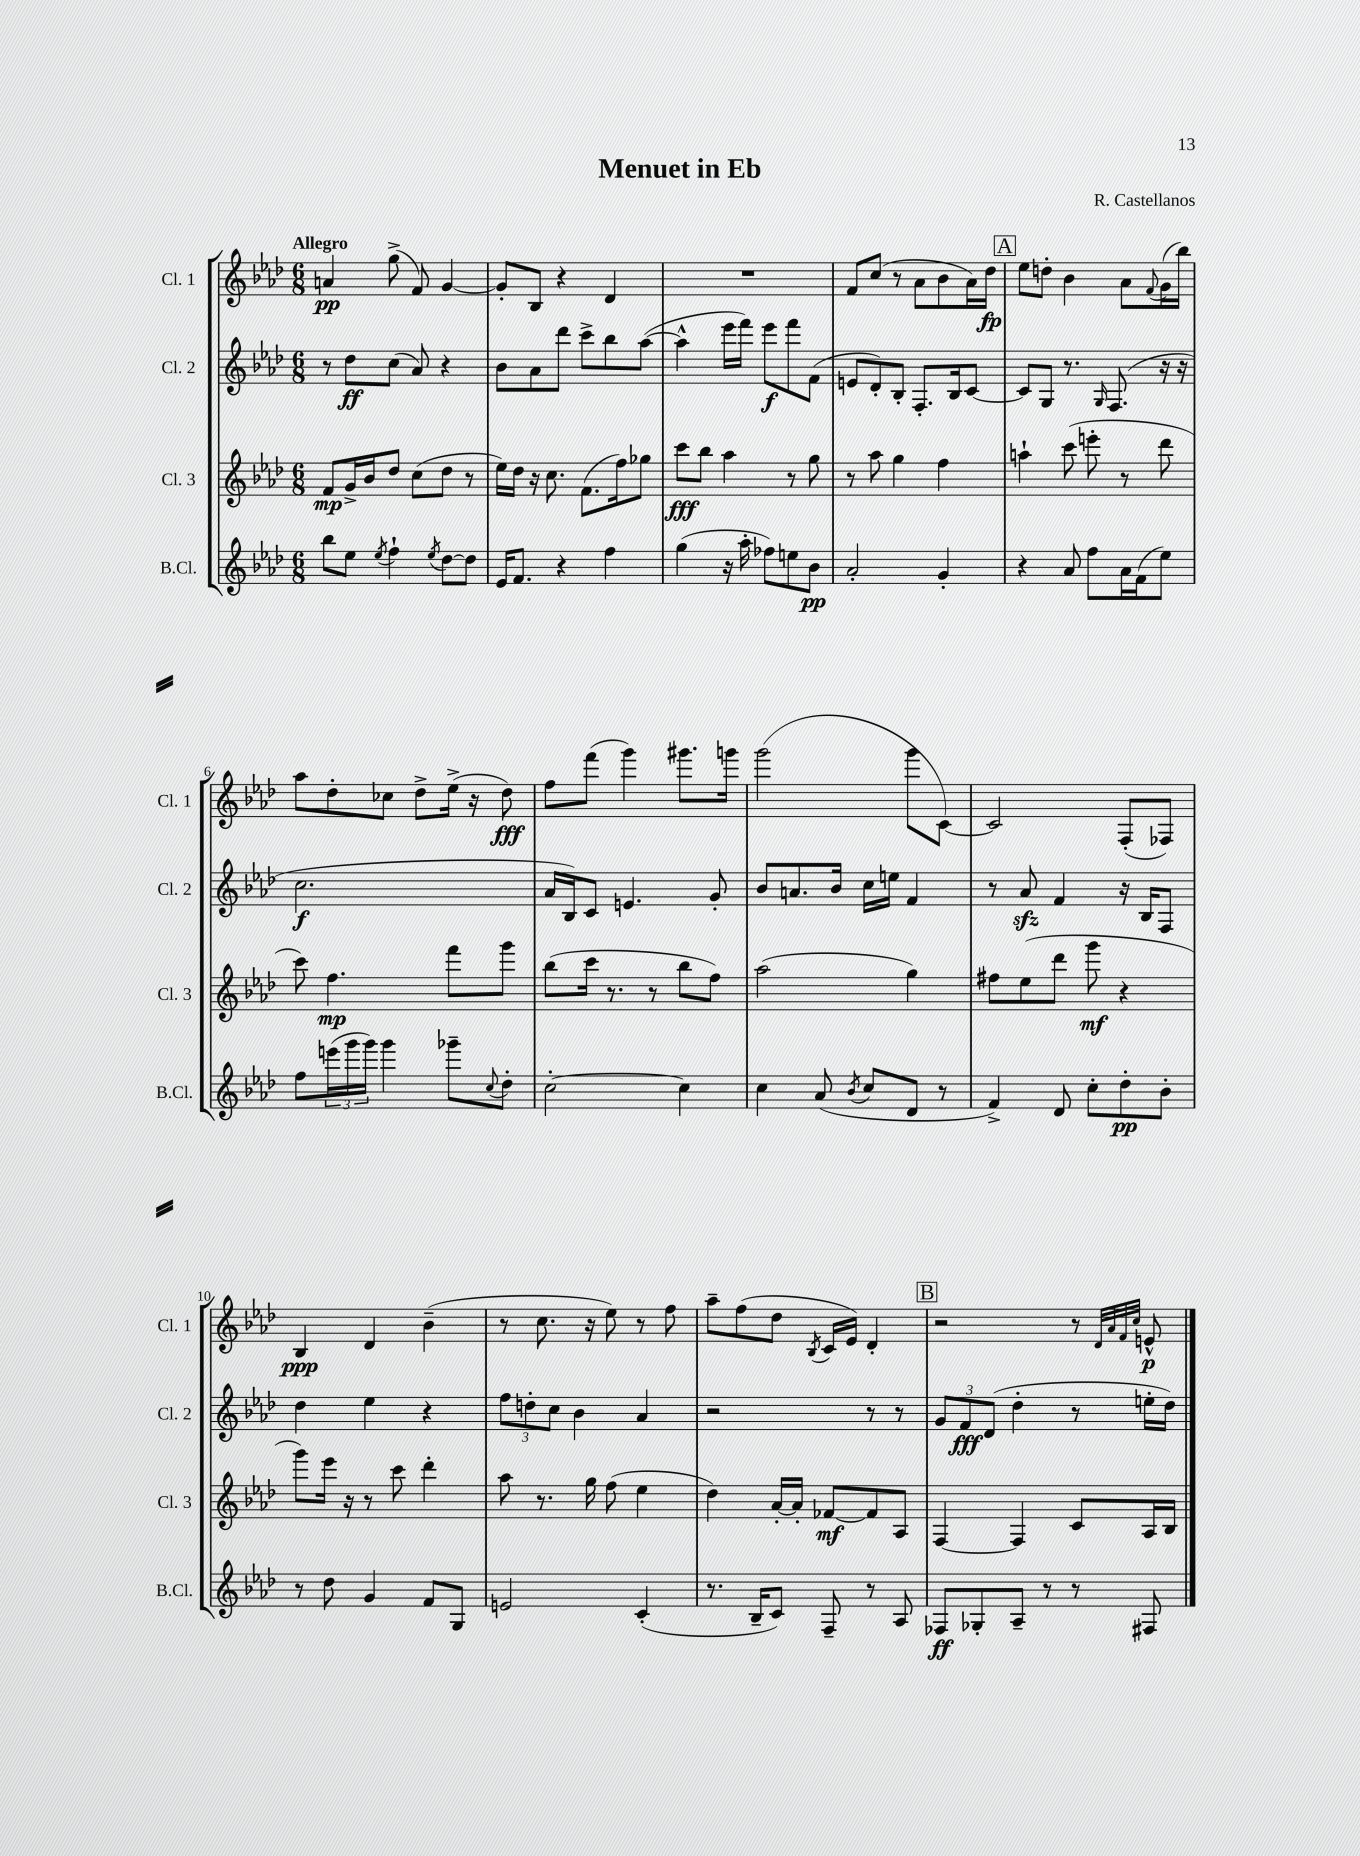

**kern	**dynam	**kern	**dynam	**kern	**dynam	**kern	**dynam
*part4	*part4	*part3	*part3	*part2	*part2	*part1	*part1
*staff4	*staff4	*staff3	*staff3	*staff2	*staff2	*staff1	*staff1
*I"B.Cl.	*	*I"Cl. 3	*	*I"Cl. 2	*	*I"Cl. 1	*
*I'B.Cl.	*	*I'Cl. 3	*	*I'Cl. 2	*	*I'Cl. 1	*
*clefG2	*	*clefG2	*	*clefG2	*	*clefG2	*
*k[b-e-a-d-]	*	*k[b-e-a-d-]	*	*k[b-e-a-d-]	*	*k[b-e-a-d-]	*
*M6/8	*	*M6/8	*	*M6/8	*	*M6/8	*
=1	=1	=1	=1	=1	=1	=1	=1
!	!	!	!	!	!	!LO:TX:a:B:t=Allegro	!
8bb-\L	.	8f/L	mp	8r	.	4an/	pp
8ee-\J	.	16g^/L	.	8dd-\L	ff	.	.
.	.	16b-/J	.	.	.	.	.
8qee-/	.	.	.	.	.	.	.
4ff`\	.	8dd-/J	.	(8cc\J	.	(8gg^\	.
.	.	(8cc\L	.	8a-/)	.	8f/)	.
8qee-/	.	.	.	.	.	.	.
[8dd-\L	.	8dd-\J	.	4r	.	[4g/	.
8dd-\J]	.	8r	.	.	.	.	.
=2	=2	=2	=2	=2	=2	=2	=2
16e-/KL	.	16ee-\LL)	.	8b-\L	.	8g'/L]	.
8.f/J	.	16dd-\JJ	.	.	.	.	.
.	.	16r	.	8a-\	.	8B-/J	.
.	.	8.cc\	.	.	.	.	.
4r	.	.	.	8ddd-\J	.	4r	.
.	.	(8.f\L	.	8ccc^\L	.	.	.
4ff\	.	.	.	8bb-\	.	4d-/	.
.	.	16ff\k)	.	.	.	.	.
.	.	8gg-X\J	.	([8aa-\J	.	.	.
=3	=3	=3	=3	=3	=3	=3	=3
(4gg\	.	8ccc\L	fff	4aa-^^\]	.	2.r	.
.	.	8bb-\J	.	.	.	.	.
16r	.	4aa-\	.	16eee-\LL	.	.	.
16aa-'\	.	.	.	16fff\JJ)	.	.	.
8ff-X\L)	.	.	.	8eee-\L	f	.	.
8een\	.	8r	.	8fff\	.	.	.
8b-\J	pp	8gg\	.	(8f\J	.	.	.
=4	=4	=4	=4	=4	=4	=4	=4
2a-'/	.	8r	.	8en/L	.	8f/L	.
.	.	8aa-\	.	8d-'/)	.	(8cc/J	.
.	.	4gg\	.	8B-'/J	.	8r	.
.	.	.	.	8.F'/L	.	8a-\L	.
4g'/	.	4ff\	.	.	.	8b-\	.
.	.	.	.	16B-/k	.	.	.
.	.	.	.	[8c/J	.	16a-\L)	.
.	.	.	.	.	.	16dd-\JJ	fp
!!LO:REH:place=s1:t=A
=5	=5	=5	=5	=5	=5	=5	=5
4r	.	4aan`\	.	8c/L]	.	8ee-\L	.
.	.	.	.	8G/J	.	8ddn'\J	.
8a-/	.	(8ccc\	.	8.r	.	4b-\	.
8ff\L	.	8eeen'\	.	.	.	.	.
.	.	.	.	16qqG/	.	.	.
.	.	.	.	(8.F/	.	.	.
16a-\L	.	8r	.	.	.	8a-\L	.
(16f\J	.	.	.	.	.	.	.
.	.	.	.	.	.	8qqf/	.
8ee-\J)	.	8ddd-\	.	16r	.	(16g\L	.
.	.	.	.	16r	.	16bb-\JJ)	.
!!LO:LB:g=z
=6	=6	=6	=6	=6	=6	=6	=6
8ff\L	.	8ccc\)	.	2.cc\	f	8aa-\L	.
(24eeen\L	.	4.ff\	mp	.	.	8dd-'\	.
24ggg\	.	.	.	.	.	.	.
24ggg\JJ)	.	.	.	.	.	.	.
4ggg\	.	.	.	.	.	8cc-X\J	.
.	.	.	.	.	.	8dd-^\L	.
8ggg-X~\L	.	8fff\L	.	.	.	(16ee-^\Jk	.
.	.	.	.	.	.	16r	.
8qqcc/	.	.	.	.	.	.	.
8dd-'\J	.	8ggg\J	.	.	.	8dd-\)	fff
=7	=7	=7	=7	=7	=7	=7	=7
[2cc'\	.	(8bb-\L	.	16a-/LL	.	8ff\L	.
.	.	.	.	16B-/J)	.	.	.
.	.	16ccc\Jk	.	8c/J	.	(8fff\J	.
.	.	8.r	.	.	.	.	.
.	.	.	.	4.en/	.	4ggg\)	.
.	.	8r	.	.	.	.	.
4cc\]	.	8bb-\L	.	.	.	8.ggg#X\L	.
.	.	8ff\J)	.	8g'/	.	.	.
.	.	.	.	.	.	16gggn\Jk	.
=8	=8	=8	=8	=8	=8	=8	=8
4cc\	.	(2aa-\	.	8b-/L	.	(2ggg\	.
.	.	.	.	8.an/	.	.	.
(8a-/	.	.	.	.	.	.	.
.	.	.	.	16b-/Jk	.	.	.
8qb-/	.	.	.	.	.	.	.
8cc/L	.	.	.	16cc\LL	.	.	.
.	.	.	.	16een\JJ	.	.	.
8d-/J	.	4gg\)	.	4f/	.	8ggg\L	.
8r	.	.	.	.	.	[8c\J)	.
=9	=9	=9	=9	=9	=9	=9	=9
4f^/)	.	8ff#X\L	.	8r	.	2c/]	.
.	.	(8ee-\	.	8a-zz/	.	.	.
8d-/	.	8ddd-\J	.	4f/	.	.	.
8cc'\L	.	8ggg\	mf	.	.	.	.
8dd-'\	pp	4r	.	16r	.	(8F'/L	.
.	.	.	.	16B-/KL	.	.	.
8b-'\J	.	.	.	8F/J	.	8F-X/J)	.
!!LO:LB:g=z
=10	=10	=10	=10	=10	=10	=10	=10
8r	.	8ggg\L)	.	4dd-\	.	4B-/	ppp
8dd-\	.	16eee-\Jk	.	.	.	.	.
.	.	16r	.	.	.	.	.
4g/	.	8r	.	4ee-\	.	4d-/	.
.	.	8ccc\	.	.	.	.	.
8f/L	.	4ddd-'\	.	4r	.	(4b-~\	.
8G/J	.	.	.	.	.	.	.
=11	=11	=11	=11	=11	=11	=11	=11
2en/	.	8aa-\	.	12ff\L	.	8r	.
.	.	.	.	12ddn'\	.	.	.
.	.	8.r	.	.	.	8.cc\	.
.	.	.	.	12cc\J	.	.	.
.	.	.	.	4b-\	.	.	.
.	.	16gg\	.	.	.	16r	.
.	.	(8ff\	.	.	.	8ee-\)	.
(4c'/	.	4ee-\	.	4a-/	.	8r	.
.	.	.	.	.	.	8ff\	.
=12	=12	=12	=12	=12	=12	=12	=12
8.r	.	4dd-\)	.	2r	.	8aa-~\L	.
.	.	.	.	.	.	(8ff\	.
16B-~/KL	.	.	.	.	.	.	.
8c/J)	.	[16a-'/LL	.	.	.	8dd-\J	.
.	.	16a-'/JJ]	.	.	.	.	.
.	.	.	.	.	.	8qB-/	.
8F~/	.	[8f-X/L	mf	.	.	16c/LL	.
.	.	.	.	.	.	16e-/JJ)	.
8r	.	8f-/]	.	8r	.	4d-'/	.
8A-/	.	8A-/J	.	8r	.	.	.
!!LO:REH:place=s1:t=B
=13	=13	=13	=13	=13	=13	=13	=13
8F-X/L	ff	[4F/	.	12g/L	.	2r	.
.	.	.	.	12f/	fff	.	.
8G-X'/	.	.	.	.	.	.	.
.	.	.	.	(12d-/J	.	.	.
8A-~/J	.	4F/]	.	4dd-'\	.	.	.
8r	.	.	.	.	.	.	.
8r	.	8c/L	.	8r	.	8r	.
.	.	.	.	.	.	32qqd-/LLL	.
.	.	.	.	.	.	32qqa-/	.
.	.	.	.	.	.	32qqf/	.
.	.	.	.	.	.	32qqcc/JJJ	.
8F#X/	.	16A-/L	.	16een'\LL	.	8en^^/	p
.	.	16B-/JJ	.	16dd-\JJ)	.	.	.
==	==	==	==	==	==	==	==
*-	*-	*-	*-	*-	*-	*-	*-
